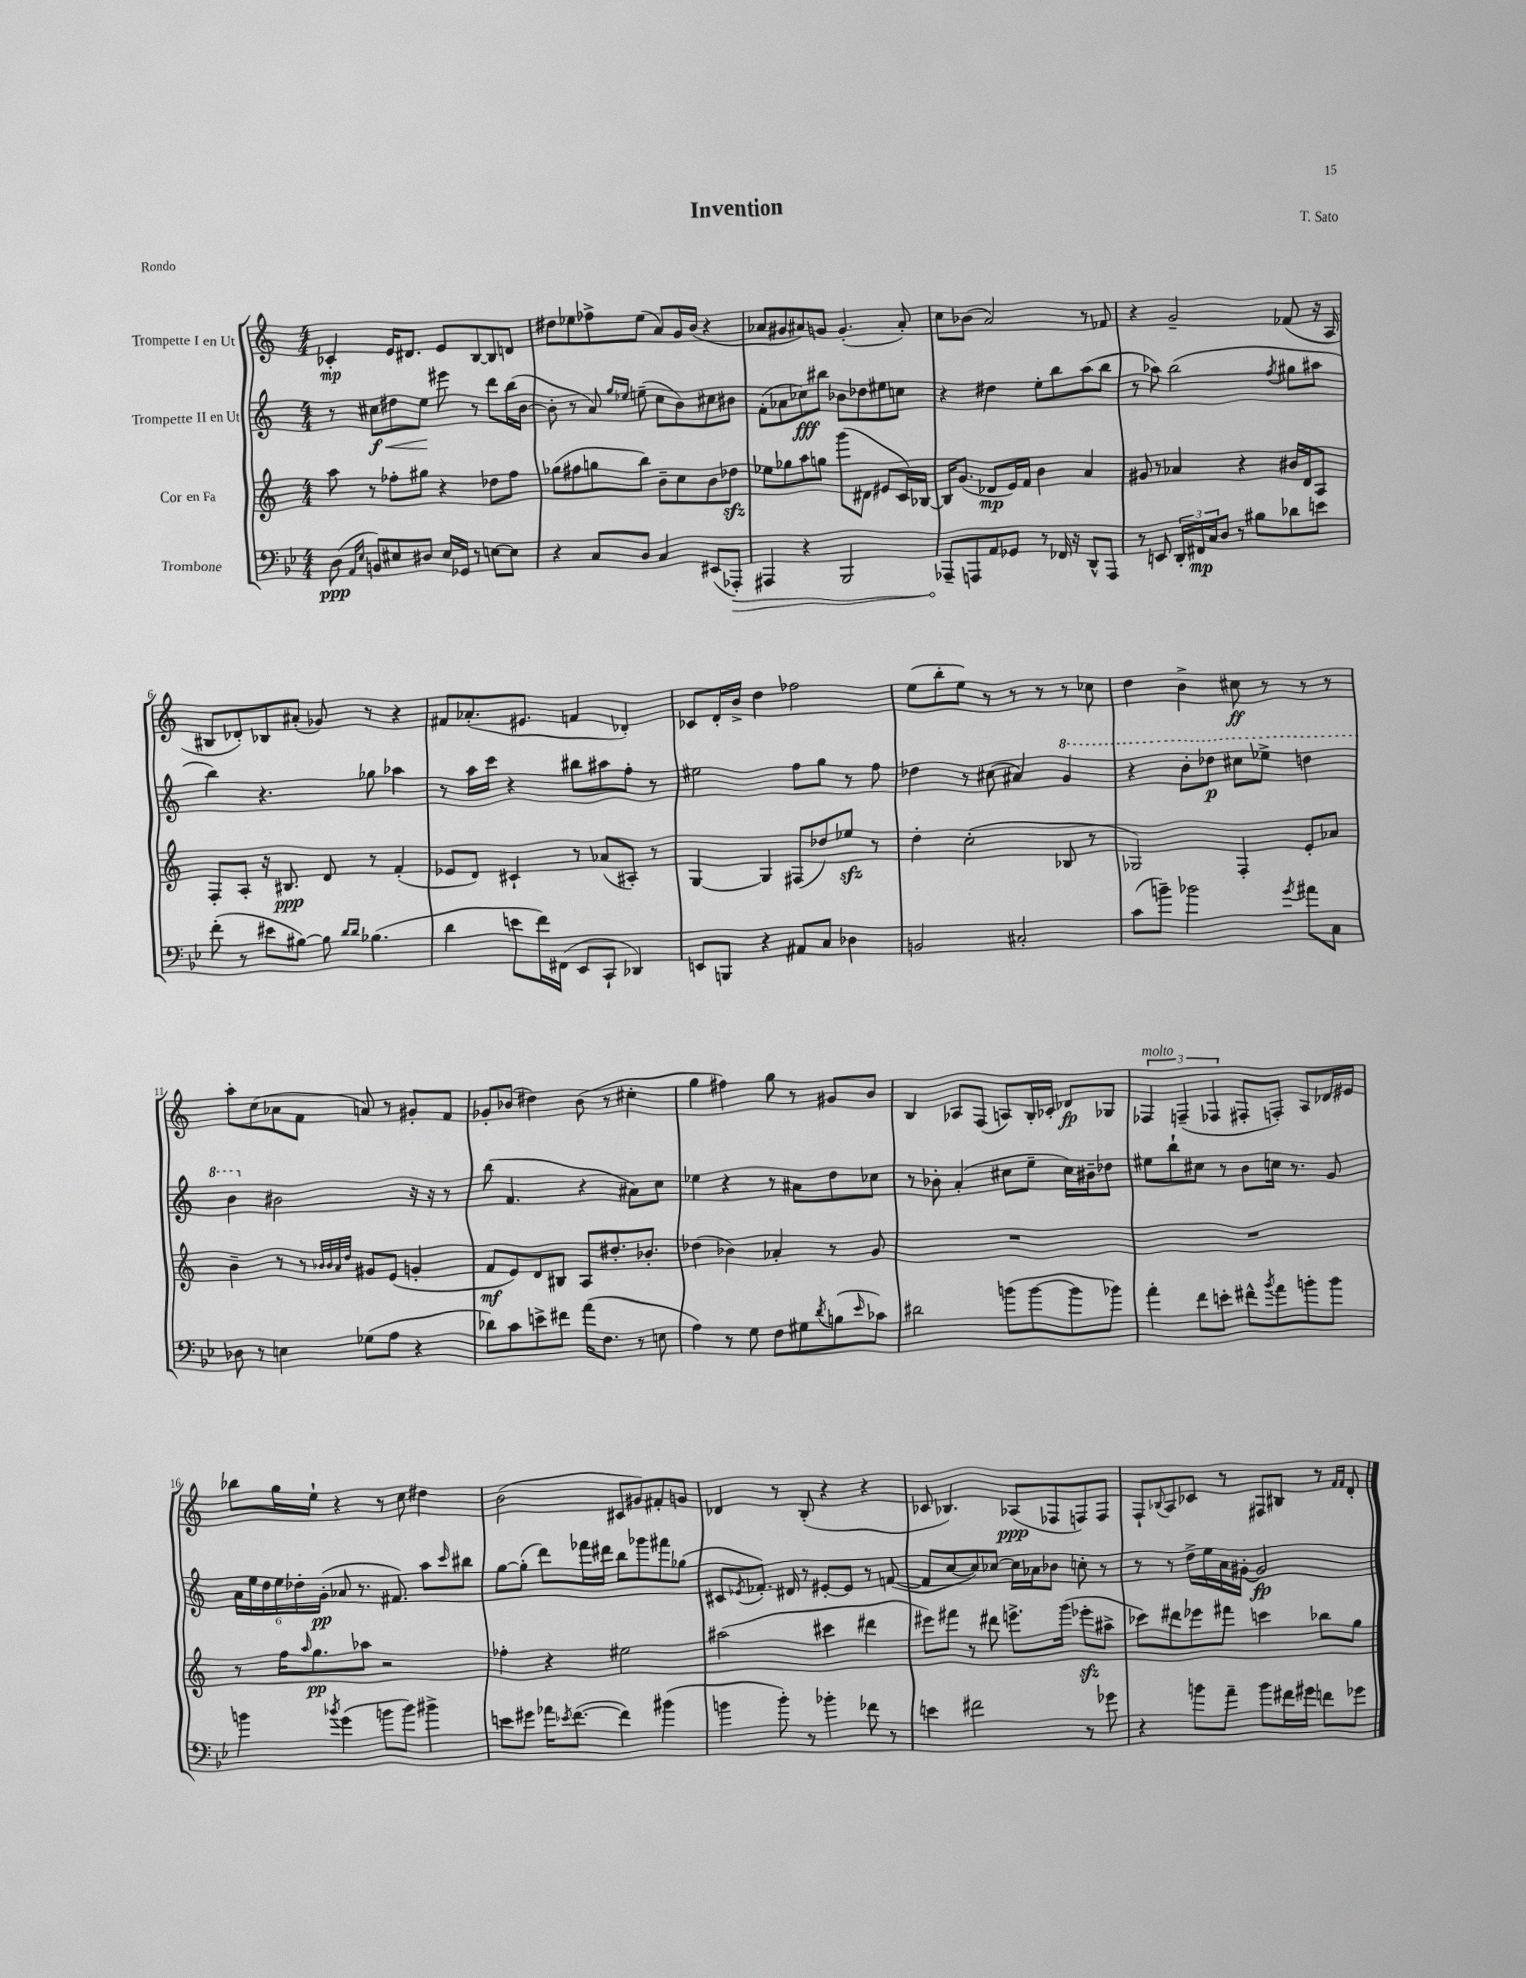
\header { title = "Invention" composer = "T. Sato" piece = "Rondo" }
<<
\new StaffGroup <<
\new Staff = "s0" \with { instrumentName = "Trompette I en Ut" } {
    \clef treble \key c \major \numericTimeSignature \time 4/4
    ces'4-.\mp e'16 dis'8. e'8 b8~ b8 d'8 |
    dis''8 ees''8 fes''8-> ees''8( a'8) g'16 b'16( r4 |
    aes'8 gis'8 ais'8) g'8 g'4.-.( ais'8-.) |
    c''8 bes'8( a'2) r8 fes'8 |
    r4 g'2-- fes'8( r16 a16 |
    bis8 des'8-.) bes8 ais'8-.( ges'8) r8 r4 |
    fis'8 aes'8.-.( eis'8. f'4 des'4-.) |
    ces'8 d'16-. b'16-> d''4 fes''2 |
    e''8( b''8-. e''8) r8 r8 r8 r8 ces''8 |
    d''4 b'4-> cis''8\ff r8 r8 r8 |
    a''8-. c''8( aes'8 f'8 a'8) r8 gis'8-. f'8 |
    ges'8-. bes'8( dis''4) bes'8( r8 cis''4-. |
    g''4 fis''4) g''8 r8 gis'8 b'8 |
    b4 aes8 f8( a8) b16-. ces'16-. des'8\fp ges8 |
    \tuplet 3/2 { fes4^\markup { \italic "molto" } f4--( fes4 } fis8-. f8-.) a8 des'16 eis'16 |
    bes''8 g''16 e''16-! r4 r8 c''8 dis''4 |
    b'2( cis'8 gis'8) fis'8-. g'8 |
    des'4 r8 b8-.( r4 r4 |
    ces'8 bes4.) aes8\ppp( fes8 f8) f8 |
    f8-! \appoggiatura { bes8 } a8 ces'8 r8 fis8 bis8 r8 \grace { f'16 f'16 } d'8-. \bar "|." |
}
\new Staff = "s1" \with { instrumentName = "Trompette II en Ut" } {
    \clef treble \key c \major \numericTimeSignature \time 4/4
    r8 cis''8\f\< dis''8 e''8\! eis'''8 r8 d'''8 b''16( b'16~ |
    b'8-. r8 a'8) \grace { g''16 ees''16 } e''8--( c''8 b'8) cis''8 bis'8 |
    f'8-.( aes'8 ces''8\fff) bis''8 bes'8 des''8 eis''8 c''8 |
    r4 dis''4 e''8-. b''8 a''8( b''8 |
    r8 aes''8) b''2( \acciaccatura { f''8 } gis''8 ais''8 |
    b''4) r4. ges''8 aes''4 |
    r8 a''16 c'''16 r4 bis''8 ais''8 f''8-. r8 |
    eis''2 f''8 g''8 r8 f''8 |
    des''4 r8 cis''8( ais'4) \ottava #1 g''4 |
    r4 b''8-. des'''8\p cis'''8 ees'''8-> d'''4 |
    b''4 \ottava #0 bis'2 r16 r16 r8 |
    b''8( f'4. r4 ais'8) c''8 |
    ees''4 r4 r8 ais'8 d''8 ces''8 |
    r8 bes'8-. a'4-.( cis''8 e''8-- cis''16) bis'16-- des''8 |
    eis''8 b''8-! cis''8 r8 b'8 c''16 r8. g'8 |
    \tuplet 6/4 { a'16 e''16 d''16 e''16 des''16-. g'16-.\pp( } aes'8 r8. fis'8.) a''8 \grace { c'''16 } bis''8 |
    g''8~ g''8-.( d'''8) fes'''16 dis'''16 b''8 ges'''8 fis'''8 ges''8( |
    cis'8 \acciaccatura { ees'8 } fes'8.-.) dis'16 r8 eis'8~-. eis'8 r8 f'8~( |
    f'8 c''8~ c''8) ces''8~ ces''16 aes'16 bes'8 c''8-. r8 |
    r8 r8 d''16-> e''16 a'16 gis'16~-. gis'2\fp \bar "|." |
}
\new Staff = "s2" \with { instrumentName = "Cor en Fa" } {
    \clef treble \key c \major \numericTimeSignature \time 4/4
    a''8 r8 fes''8-. gis''8 r4 des''8 fes''8 |
    ges''8( fis''8 g''8 b''8) b'8-- c''8 b'8 des''8\sfz |
    ees''8 ges''8 a''8 g''8 g'''8( dis'8 eis'8 c'16) bes16~ |
    bes16 g'8.( des'8\mp e'16) f'16 b'4 a'4 |
    gis'8 r8 aes'4 r4 bis'16 d'16 a8 |
    f8-. a8-. r16 bis8.\ppp d'8 r8 f'4-.( |
    ees'8 d'8) cis'4-! r8 aes'8( ais8-.) r8 |
    g4~ g4 fis8( des''8) ees''8\sfz r8 |
    d''4-. c''2-.( bes8 r8 |
    ges2) f4-. e'8-. aes'8 |
    b'4-- r8 r8 \grace { bes'32 bes'32 a'32 d''32 } gis'8 e'8( g'4-. |
    f'8\mf e'8) d'8 bis8 a8 dis''8.-. bes'8.-. |
    des''4( bes'4) aes'4-. r8 g'8 |
    R1 |
    R1 |
    r8 f''16 \grace { a''16 } g''8.\pp aes''8 r2 |
    fes''4-. r4 eis''2 |
    ais''2( cis'''4 dis'''4 |
    eis'''8) fis'''8 r8 dis'''8 e'''8.-> g'''16( ees'''8-.\sfz ais''8-> |
    ces'''8) dis'''8 ees'''8 fis'''8 c'''4 bes''8 g''8 \bar "|." |
}
\new Staff = "s3" \with { instrumentName = "Trombone" } {
    \clef bass \key bes \major \numericTimeSignature \time 4/4
    d8\ppp( \grace { a,16 ees16 } b,8) eis8 dis8 eis16 ges,16 r8 e8~ e8 |
    r4 c8 d8 c4 eis,8( \once \override Hairpin.circled-tip = ##t aes,,8-.\>) |
    ais,,4 r4 bes,,2 |
    aes,,8--\! a,,8 a,8 ges,8 r8 fes,16 r16 d,8-^ a,,8 |
    r8 e,8 \tuplet 3/2 { d,16-. fis,16\mp c16 } d8 r8 bis8 des'8 e'8 |
    f'8-.( r8 eis'8 bis8~) bis8 \grace { d'16 d'16 } bes4.( |
    d'4 e'8 f'16) fis,16( ees,8 c,8-! des,4) |
    e,8 b,,8 r4 ais,8 c8 des4 |
    b,2 cis2-. |
    c'8( b'8--) bes'2 \acciaccatura { g'8 } ais'8 c8 |
    des8 r8 e4 ges8( a8 r4 |
    des'8) c'8 e'8-> fis'8 a'16( f8. r8 e8 |
    a4) r8 g8 f8 gis8 \acciaccatura { d'8 } b8( \grace { ees'16 } ces'8) |
    dis'2 b'8( b'8~ b'8 bes'8) |
    a'4-. f'8 e'8-. fis'8-^ \acciaccatura { bes'8 } a'8 b'8-. b'8 |
    b'4 \acciaccatura { bes'8 } g'4( b'8 b'8) bis'4-> |
    e'8 gis'8 aes'16 \acciaccatura { ees'8 } f'8.~( f'4) bis'4( |
    b'4 b'8-.) r8 bes'4-. fes'8 r8 |
    e'4 fis'2 r8 ges'8 |
    r4 b'8 a'8-- b'8 fis'16 gis'16 f'8 ges'8 \bar "|." |
}
>>
>>
